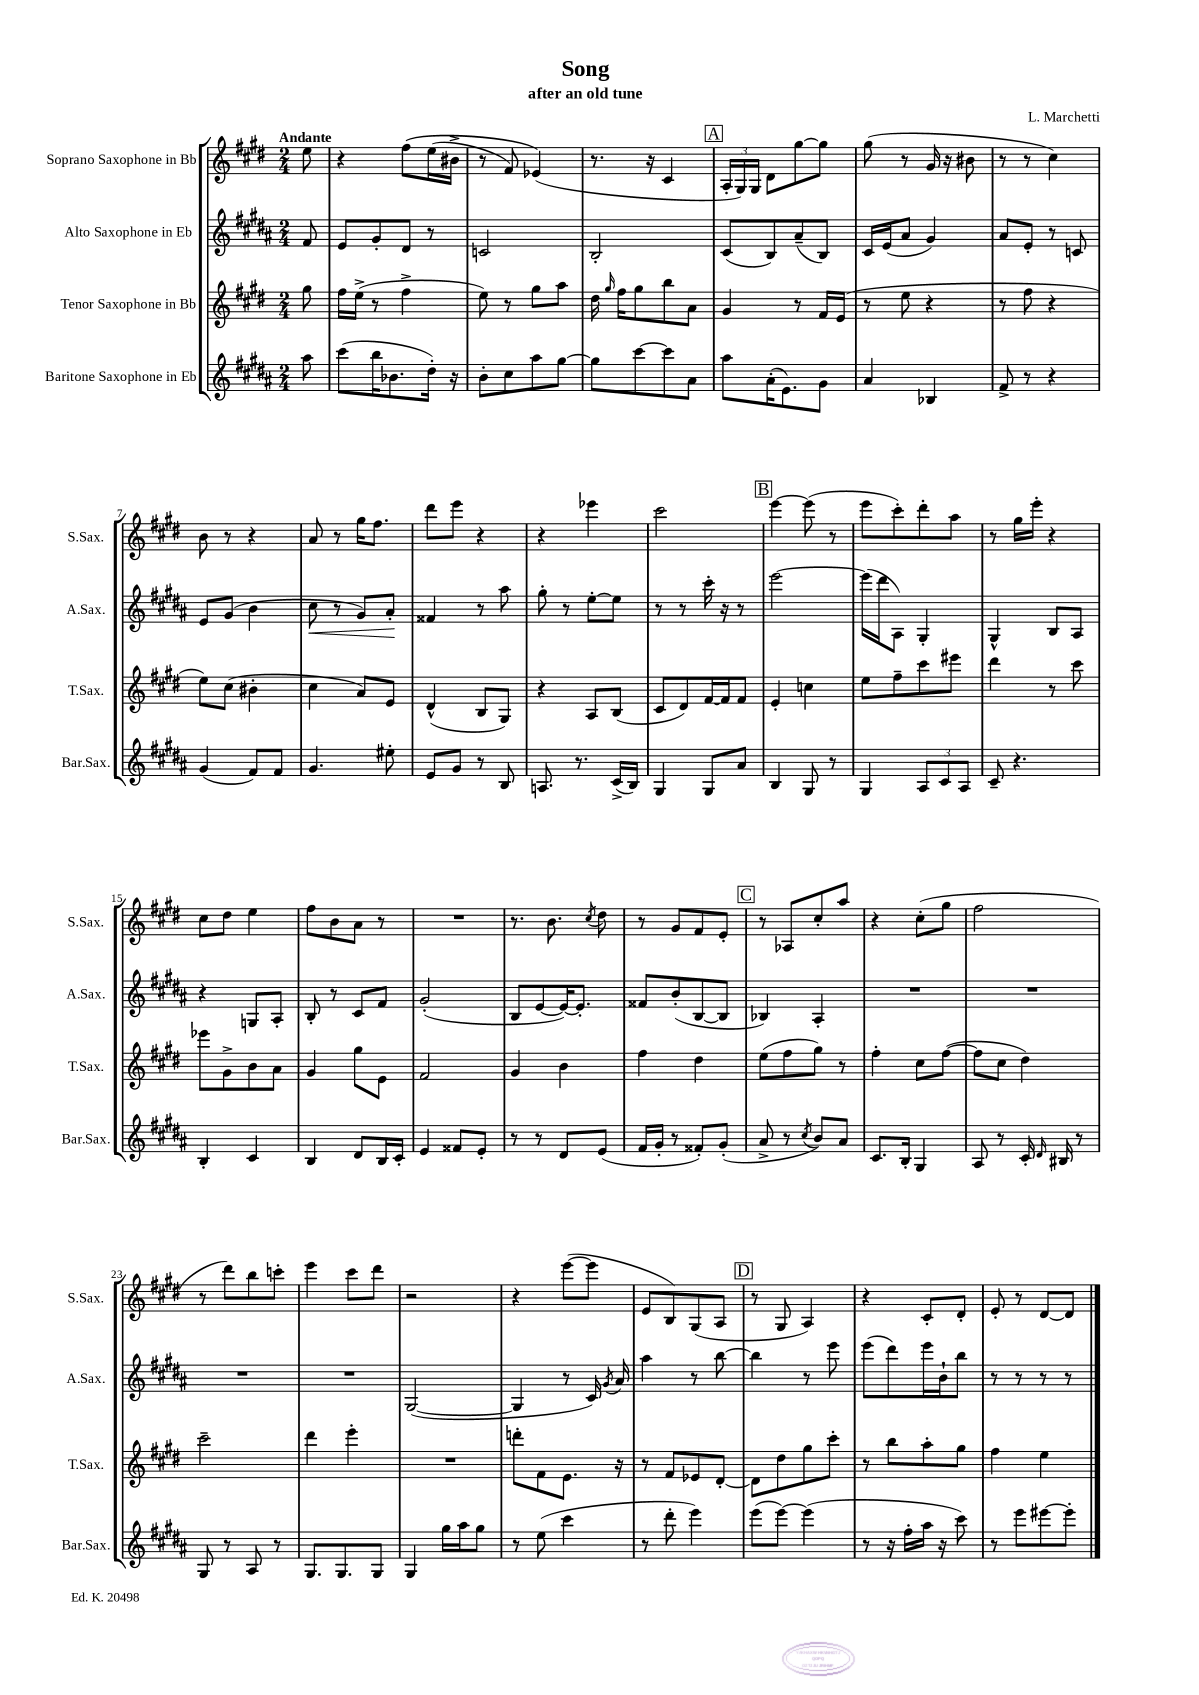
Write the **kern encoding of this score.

**kern	**kern	**kern	**dynam	**kern
*part4	*part3	*part2	*part2	*part1
*staff4	*staff3	*staff2	*staff2	*staff1
*I"Baritone Saxophone in Eb	*I"Tenor Saxophone in Bb	*I"Alto Saxophone in Eb	*	*I"Soprano Saxophone in Bb
*I'Bar.Sax.	*I'T.Sax.	*I'A.Sax.	*	*I'S.Sax.
*clefG2	*clefG2	*clefG2	*	*clefG2
*k[f#c#g#d#a#]	*k[f#c#g#d#]	*k[f#c#g#d#a#]	*	*k[f#c#g#d#]
*M2/4	*M2/4	*M2/4	*	*M2/4
=	=	=	=	=
!	!	!	!	!LO:TX:a:B:t=Andante
8aa#\	8gg#\	8f#/	.	8ee\
=1	=1	=1	=1	=1
(8ccc#\L	16ff#\LL	8e/L	.	4r
.	(16ee^\JJ	.	.	.
16bb\K	8r	8g#'/	.	.
8.b-X\	.	.	.	.
.	4ff#^\	8d#/J	.	(8ff#\L
16dd#'\Jk)	.	8r	.	(16ee\L
16r	.	.	.	16b#X^\JJ
=2	=2	=2	=2	=2
8b'\L	8ee\)	2cn/	.	8r
8cc#\	8r	.	.	8f#/)
8aa#\	8gg#\L	.	.	(4e-X/)
[8gg#\J	8aa\J	.	.	.
=3	=3	=3	=3	=3
8gg#\L]	16dd#\	2B'/	.	8.r
.	16qqgg#/	.	.	.
.	16ff#\KL	.	.	.
[8ccc#\	8gg#\	.	.	.
.	.	.	.	16r
8ccc#\]	8bb\	.	.	4c#/
8a#\J	8a\J	.	.	.
!!LO:REH:place=s1:t=A
=4	=4	=4	=4	=4
8aa#\L	4g#/	(8c#/L	.	24A'/LL
.	.	.	.	24G#/)
.	.	.	.	24G#/JJ
(16a#'\K	.	8B/)	.	8d#\L
8.e\)	.	.	.	.
.	8r	(8a#~/	.	[8gg#\
8g#\J	16f#/LL	8B/J)	.	8gg#\J]
.	(16e/JJ	.	.	.
=5	=5	=5	=5	=5
4a#/	8r	16c#/LL	.	(8gg#\
.	.	(16e/J	.	.
.	8ee\	8a#/J	.	8r
4B-X/	4r	4g#/)	.	16g#/
.	.	.	.	16r
.	.	.	.	8b#X\
=6	=6	=6	=6	=6
8f#^/	8r	8a#/L	.	8r
8r	8ff#\	8e'/J	.	8r
4r	4r	8r	.	4cc#\)
.	.	8cn/	.	.
!!LO:LB:g=z
=7	=7	=7	=7	=7
(4g#/	8ee\L)	8e/L	.	8b\
.	(8cc#\J	(8g#/J	.	8r
8f#/L)	4b#X'\	4b\	.	4r
8f#/J	.	.	.	.
=8	=8	=8	=8	=8
!	!	!	!LO:HP:b	!
4.g#/	4cc#\	8cc#\	<	8a/
.	.	8r	.	8r
.	8a/L)	8g#/L)	.	16gg#\KL
.	.	.	.	8.ff#\J
8ee#X'\	8e/J	8a#'/J	.	.
.	.	.	[	.
=9	=9	=9	=9	=9
8e/L	(4d#^^/	4f##X/	.	8ddd#\L
8g#/J	.	.	.	8eee\J
8r	8B/L	8r	.	4r
8B/	8G#/J)	8aa#\	.	.
=10	=10	=10	=10	=10
8.An/	4r	8gg#'\	.	4r
.	.	8r	.	.
8.r	.	.	.	.
.	8A/L	[8ee'\L	.	4eee-X\
(16c#^/LL	(8B/J	8ee\J]	.	.
16B/JJ)	.	.	.	.
=11	=11	=11	=11	=11
4G#/	8c#/L	8r	.	2ccc#\
.	8d#/)	8r	.	.
8G#/L	[16f#/L	16ccc#'\	.	.
.	16f#/J]	16r	.	.
8a#/J	8f#/J	8r	.	.
!!LO:REH:place=s1:t=B
=12	=12	=12	=12	=12
4B/	4e'/	[2eee\	.	[4eee\
8G#/	4ccn\	.	.	(8eee\]
8r	.	.	.	8r
=13	=13	=13	=13	=13
4G#/	8ee\L	(16eee\LL]	.	8eee\L
.	.	16ddd#\J	.	.
.	8ff#~\	8A#\J)	.	8ccc#'\)
12A#/L	8ccc#\	4G#'/	.	8ddd#'\
12c#/	.	.	.	.
.	8eee#X\J	.	.	8aa\J
12A#/J	.	.	.	.
=14	=14	=14	=14	=14
8c#~/	4ddd#\	4G#^^/	.	8r
4.r	.	.	.	16gg#\LL
.	.	.	.	16eee'\JJ
.	8r	8B/L	.	4r
.	8ccc#\	8A#/J	.	.
!!LO:LB:g=z
=15	=15	=15	=15	=15
4B'/	8eee-X\L	4r	.	8cc#\L
.	8g#^\	.	.	8dd#\J
4c#/	8b\	8Gn/L	.	4ee\
.	8a\J	8A#'/J	.	.
=16	=16	=16	=16	=16
4B/	4g#/	8B'/	.	8ff#\L
.	.	8r	.	8b\
8d#/L	8gg#\L	8c#/L	.	8a\J
16B/L	8e\J	8f#/J	.	8r
16c#'/JJ	.	.	.	.
=17	=17	=17	=17	=17
4e/	2f#/	(2g#'/	.	2r
8f##X/L	.	.	.	.
8e'/J	.	.	.	.
=18	=18	=18	=18	=18
8r	4g#/	8B/L	.	8.r
8r	.	[8e/	.	.
.	.	.	.	8.b\
8d#/L	4b\	16e/K_)	.	.
.	.	8.e'/J]	.	.
.	.	.	.	8qcc#/
(8e/J	.	.	.	8dd#\
=19	=19	=19	=19	=19
16f#/LL	4ff#\	8f##X/L	.	8r
16g#'/JJ	.	.	.	.
8r	.	(8b'/	.	8g#/L
8f##X'/L)	4dd#\	[8B/	.	8f#/
(8g#'/J	.	8B/J]	.	8e'/J
!!LO:REH:place=s1:t=C
=20	=20	=20	=20	=20
8a#^/	(8ee\L	4B-X/)	.	8r
8r	8ff#\	.	.	8A-X/L
8qcc#/	.	.	.	.
8b/L)	8gg#\J)	4A#'/	.	8cc#'/
8a#/J	8r	.	.	8aa/J
=21	=21	=21	=21	=21
8.c#/L	4ff#'\	2r	.	4r
16B'/Jk	.	.	.	.
4G#/	8cc#\L	.	.	(8cc#'\L
.	([8ff#\J	.	.	8gg#\J
=22	=22	=22	=22	=22
8A#/	8ff#\L]	2r	.	2ff#\
8r	8cc#\J	.	.	.
16c#'/	4dd#\)	.	.	.
16qqd#/	.	.	.	.
16B#X/	.	.	.	.
8r	.	.	.	.
!!LO:LB:g=z
=23	=23	=23	=23	=23
8G#/	2ccc#~\	2r	.	8r
8r	.	.	.	8ddd#\L)
8A#/	.	.	.	8bb\
8r	.	.	.	8cccn'\J
=24	=24	=24	=24	=24
8.G#/L	4ddd#\	2r	.	4eee\
8.G#/	.	.	.	.
.	4eee'\	.	.	8ccc#\L
8G#/J	.	.	.	8ddd#\J
=25	=25	=25	=25	=25
4G#/	2r	([2G#/	.	2r
16gg#\LL	.	.	.	.
16aa#\J	.	.	.	.
8gg#\J	.	.	.	.
=26	=26	=26	=26	=26
8r	8dddn'\L	4G#/]	.	4r
(8ee\	8f#\	.	.	.
4ccc#\	8.e\J	8r	.	([8eee\L
.	.	16c#/)	.	8eee\J]
.	.	8qg#/	.	.
.	16r	16a#/	.	.
=27	=27	=27	=27	=27
8r	8r	4aa#\	.	8e/L
8ddd#'\	8f#/L	.	.	8B/)
4eee\)	8e-X/	8r	.	(8G#/
.	[8d#'/J	[8bb\	.	8A/J
!!LO:REH:place=s1:t=D
=28	=28	=28	=28	=28
(8eee\L	8d#\L]	4bb\]	.	8r
[8eee\J)	8dd#\	.	.	8G#/
(4eee\]	8gg#\	8r	.	4A/)
.	8ccc#'\J	8eee\	.	.
=29	=29	=29	=29	=29
8r	8r	(8eee\L	.	4r
16r	8bb\L	8ddd#\)	.	.
16ff#'\LL	.	.	.	.
16aa#\JJ	8aa'\	16eee\L	.	8c#'/L
16r	.	16b`\J	.	.
8ccc#\)	8gg#\J	8bb\J	.	8d#'/J
=30	=30	=30	=30	=30
8r	4ff#\	8r	.	8e'/
8eee\L	.	8r	.	8r
[8eee#X\	4ee\	8r	.	[8d#/L
8eee#'\J]	.	8r	.	8d#/J]
==	==	==	==	==
*-	*-	*-	*-	*-
